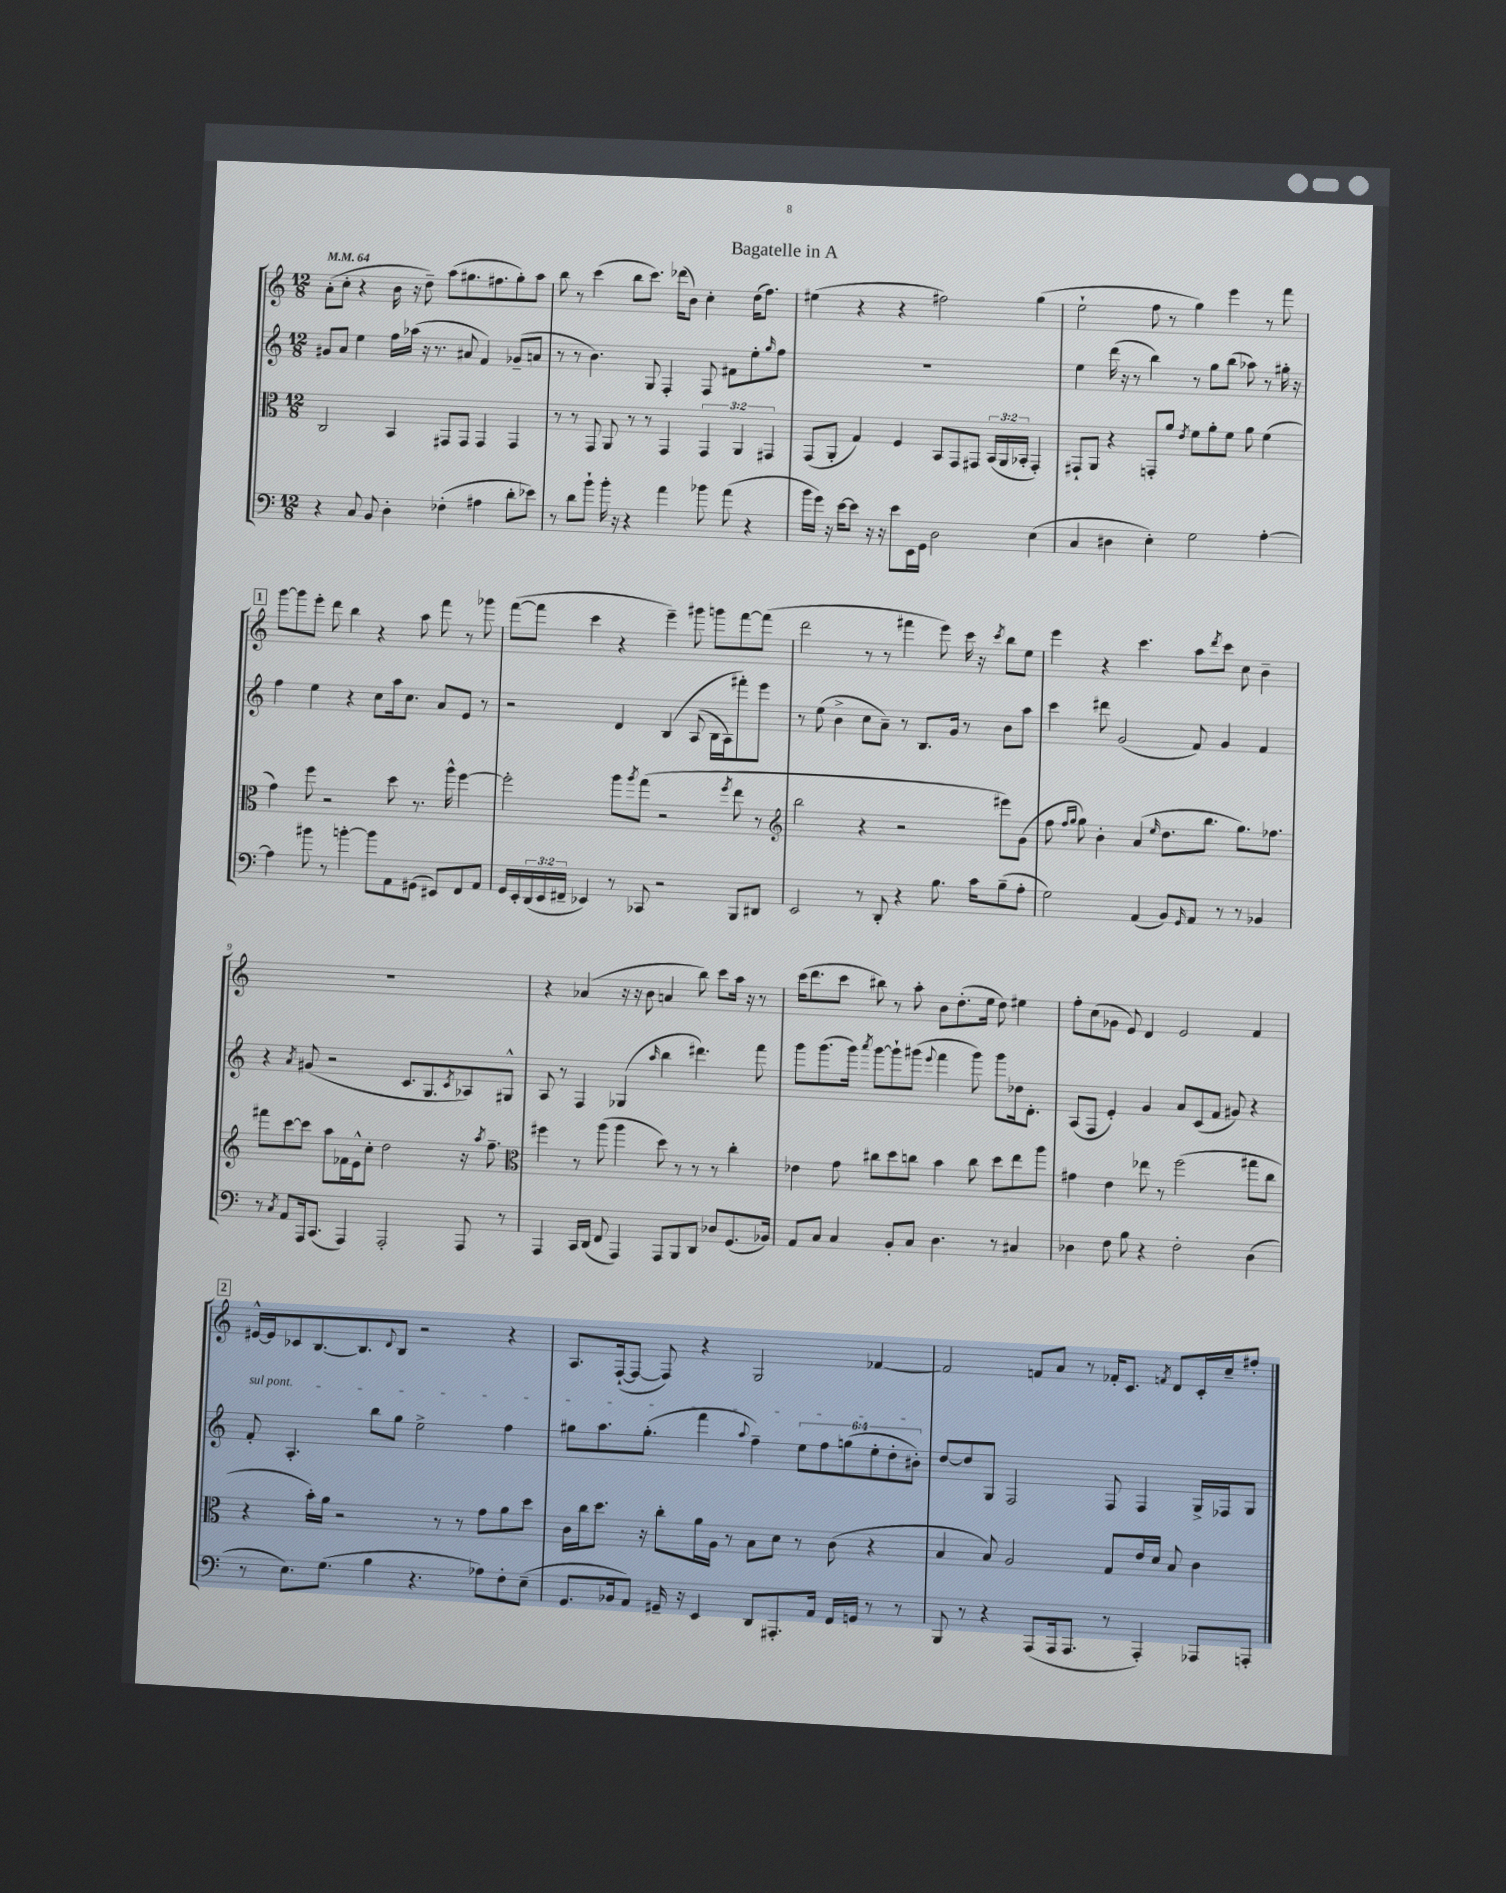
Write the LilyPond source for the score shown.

\header { title = "Bagatelle in A" }
<<
\new StaffGroup <<
\new Staff = "s0" {
    \clef treble \key c \major \numericTimeSignature \time 12/8 \tempo 4 = 64
    a'8-.( c''8-. r4 b'16 r16 d''8--) a''8( gis''8. fis''8. gis''8-.) a''8 |
    b''8 r8 c'''4( b''8 c'''8.) des'''16( b'8) c''4-. d''16( f''8.) |
    eis''4( r4 r4 fis''2) g''4( |
    e''2-! f''8 r8 g''4) e'''4 r8 f'''8 |
    \mark \markup { \box "1" } g'''8~ g'''8 e'''8-. d'''8 b''4 r4 a''8 f'''8 r8 ges'''8 |
    f'''8~( f'''8 c'''4 r4 e'''4--) gis'''8 g'''8 f'''8~ f'''8( |
    d'''2 r8 r8 fis'''4 e'''8) c'''16 r16 \acciaccatura { c'''8 } b''8 e''8 |
    e'''4 r4 c'''4. a''8 \acciaccatura { d'''8 } c'''8 c''8 b'4-- |
    R1. |
    r4 aes'4( r16 r16 b'8 a'4 b''8) c'''8 a''16 r16 r8 |
    c'''16( d'''8. c'''8 bis''8) r8 a''8-. b'8 d''8.-.( e''16 d''8) eis''4 |
    f''8-. c''8( ges'8 e'8) d'4 e'2 f'4 |
    \mark \markup { \box "2" } eis'16~-^ eis'16 ces'8 b8.~ b8. \appoggiatura { d'8 } b8 r2 r4 |
    a8. f16~-!( f8~ f8) r4 g2 fes'4~ |
    fes'2 f'8 a'8 r8 fes'16-. c'8. \acciaccatura { f'8 } d'8 c'16-. c''16-- fis''8-. \bar "|." |
}
\new Staff = "s1" {
    \clef treble \key c \major \numericTimeSignature \time 12/8 \override Staff.TupletNumber.text = #tuplet-number::calc-fraction-text
    gis'8 a'8 e''4 f''16 aes''16( r16 r8. ais'8 f'4) ges'8--( a'8 |
    r8 r8 b'4.) g8 f4-. f8 fis'8 e''8-. \grace { g''16 } f''8 |
    R1. |
    e''4 d'''16( r16 r8 b''4) r8 g''8 b''8( aes''8) r8 gis''16-. r16 |
    \mark \markup { \box "1" } f''4 e''4 r4 c''8 a''16 c''8. a'8 e'8 r8 |
    r2 d'4 b4\( a8( b16 a16) fis'''8-.\) e'''8 |
    r8 e''8( b'4-> c''8 a'8--) r8 b8. g'16 r8 b'8 a''8 |
    c'''4 dis'''8 g'2( f'8) g'4 f'4 |
    r4 \acciaccatura { a'8 } gis'8( r2 c'8. g8. \acciaccatura { c'8 } aes8) gis8-^ |
    a8 r8 f4 ges4( \grace { a''16 } b''4 dis'''4.) f'''8 |
    g'''8 g'''8.( g'''16) \acciaccatura { a'''8 } g'''8~ g'''8-! gis'''8( \appoggiatura { e'''8 } f'''4 gis'''8) gis'''8 des''16 d'8.-. |
    a8( f8 e'4-.) g'4 a'8 c'8( f'8 gis'8) r4 |
    \mark \markup { \box "2" } \once \override TextSpanner.bound-details.left.text = \markup { \italic "sul pont." } f'8-.\startTextSpan a4.-. b''8 g''8 e''2-> f''4 |
    gis''8 a''8. gis''8.-.( f'''4 \appoggiatura { a''8 } f''4--) \tuplet 6/4 { e''8 f''8 g''8( e''8-. d''8-. bis'8-.\stopTextSpan) } |
    d''8~ d''8 g8 f2 f8 f4 g16-> fes16 g8 \bar "|." |
}
\new Staff = "s2" {
    \clef alto \key c \major \numericTimeSignature \time 12/8 \override Staff.TupletNumber.text = #tuplet-number::calc-fraction-text
    c2 b,4 gis,8 gis,8 gis,4 gis,4 |
    r8 r8 g,8 a,8 r8 r8 g,4 \tuplet 3/2 { g,4 a,4 gis,4 } |
    g,8( a,8-. g4) f4 b,8 g,8 gis,8 \tuplet 3/2 { b,16( a,16 bes,16-. } gis,4-.) |
    gis,8-! a,8 r4 g,8-. a'8 \acciaccatura { e'8 } f'8 a'8-. f'8 a'8 f'4( |
    \mark \markup { \box "1" } g'4) f''8 r2 d''8 r8. a''16-^ f''4~ |
    f''2-. a''8 \acciaccatura { a''8 } g''8( r2 \acciaccatura { f''8 } e''8 r8 |
    \clef treble b''2 r4 r2 eis'''8) g'8( |
    f''8 \grace { f''16 g''16 } g''8) b'4-. a'4( \grace { e''16 } d''8. b''8. g''8.) fes''8. |
    fis'''8 c'''8~ c'''8 a''8 fes'16 e'16-^ c''8-. d''2 r16 \acciaccatura { a''8 } f''8.-- |
    \clef alto fis''4 r8 a''8( a''4 d''8) r8 r8 r8 c''4-. |
    ees'4 g'8 cis''8 d''8 c''8 b'4 c''8 d''8 e''8 a''8 |
    gis'4 e'4 ees''8 r8 f''2( gis''8 c''8 |
    \mark \markup { \box "2" } r4 b'16-.) a'16 r2 r8 r8 g'8 a'8 d''8 |
    c'16 c''16 d''8. r16 c''8-. a'16 a16 r8 b8 d'8 r8 c'8( r4 |
    b4 b8) a2 g8 e'16 d'16 b8 c'4 \bar "|." |
}
\new Staff = "s3" {
    \clef bass \key c \major \numericTimeSignature \time 12/8 \override Staff.TupletNumber.text = #tuplet-number::calc-fraction-text
    r4 c8 b,8 d4-. fes4-.( ais4 d'8-. ees'8) |
    r8 d'8 b'8-! b'16-. r16 r4 a'4 bes'8 a'8( r4 |
    b'16 g'16) r16 e'16~ e'8 r16 r16 e'8 e,16 g,16 d2 e4( |
    c4 dis4 e4-.) g2 a4~-. |
    \mark \markup { \box "1" } a4 bis'8 r8 b'4~-. b'8 a,8 gis,8( eis,8) f,8 a,8 |
    g,16 e,16-. \tuplet 3/2 { d,16( e,16 fis,16-- } ees,4) r8 ces,8 r2 b,,8 dis,8 |
    e,2 r8 d,8-. r4 b8. c'16 b8--( a8-. |
    g2) a,4( b,8) \grace { g,16 } a,8 r8 r8 bes,4 |
    r8 \acciaccatura { c8 } a,8 a,,16 c,8.( a,,4) a,,2-. a,,8 r8 |
    a,,4 c,16 d,16( f,8 a,,4) a,,8 b,,8 d,8 des8 g,8.( bes,16) |
    a,8 c8 c4 b,8-. c8 d4. r8 cis4 |
    des4 f8 b8 r4 f2-. des4( |
    \mark \markup { \box "2" } r8 e8.) g8.( b4 r4. aes8) f8-. e8--( |
    g,8. bes,16 a,8) gis,16-- r16 e,4 d,8 ais,,8.-. a,16 f,16 g,16 r8 r8 |
    b,,8 r8 r4 a,,8( a,,16 a,,8. r8 a,,4-.) aes,,8 a,,8-. \bar "|." |
}
>>
>>
